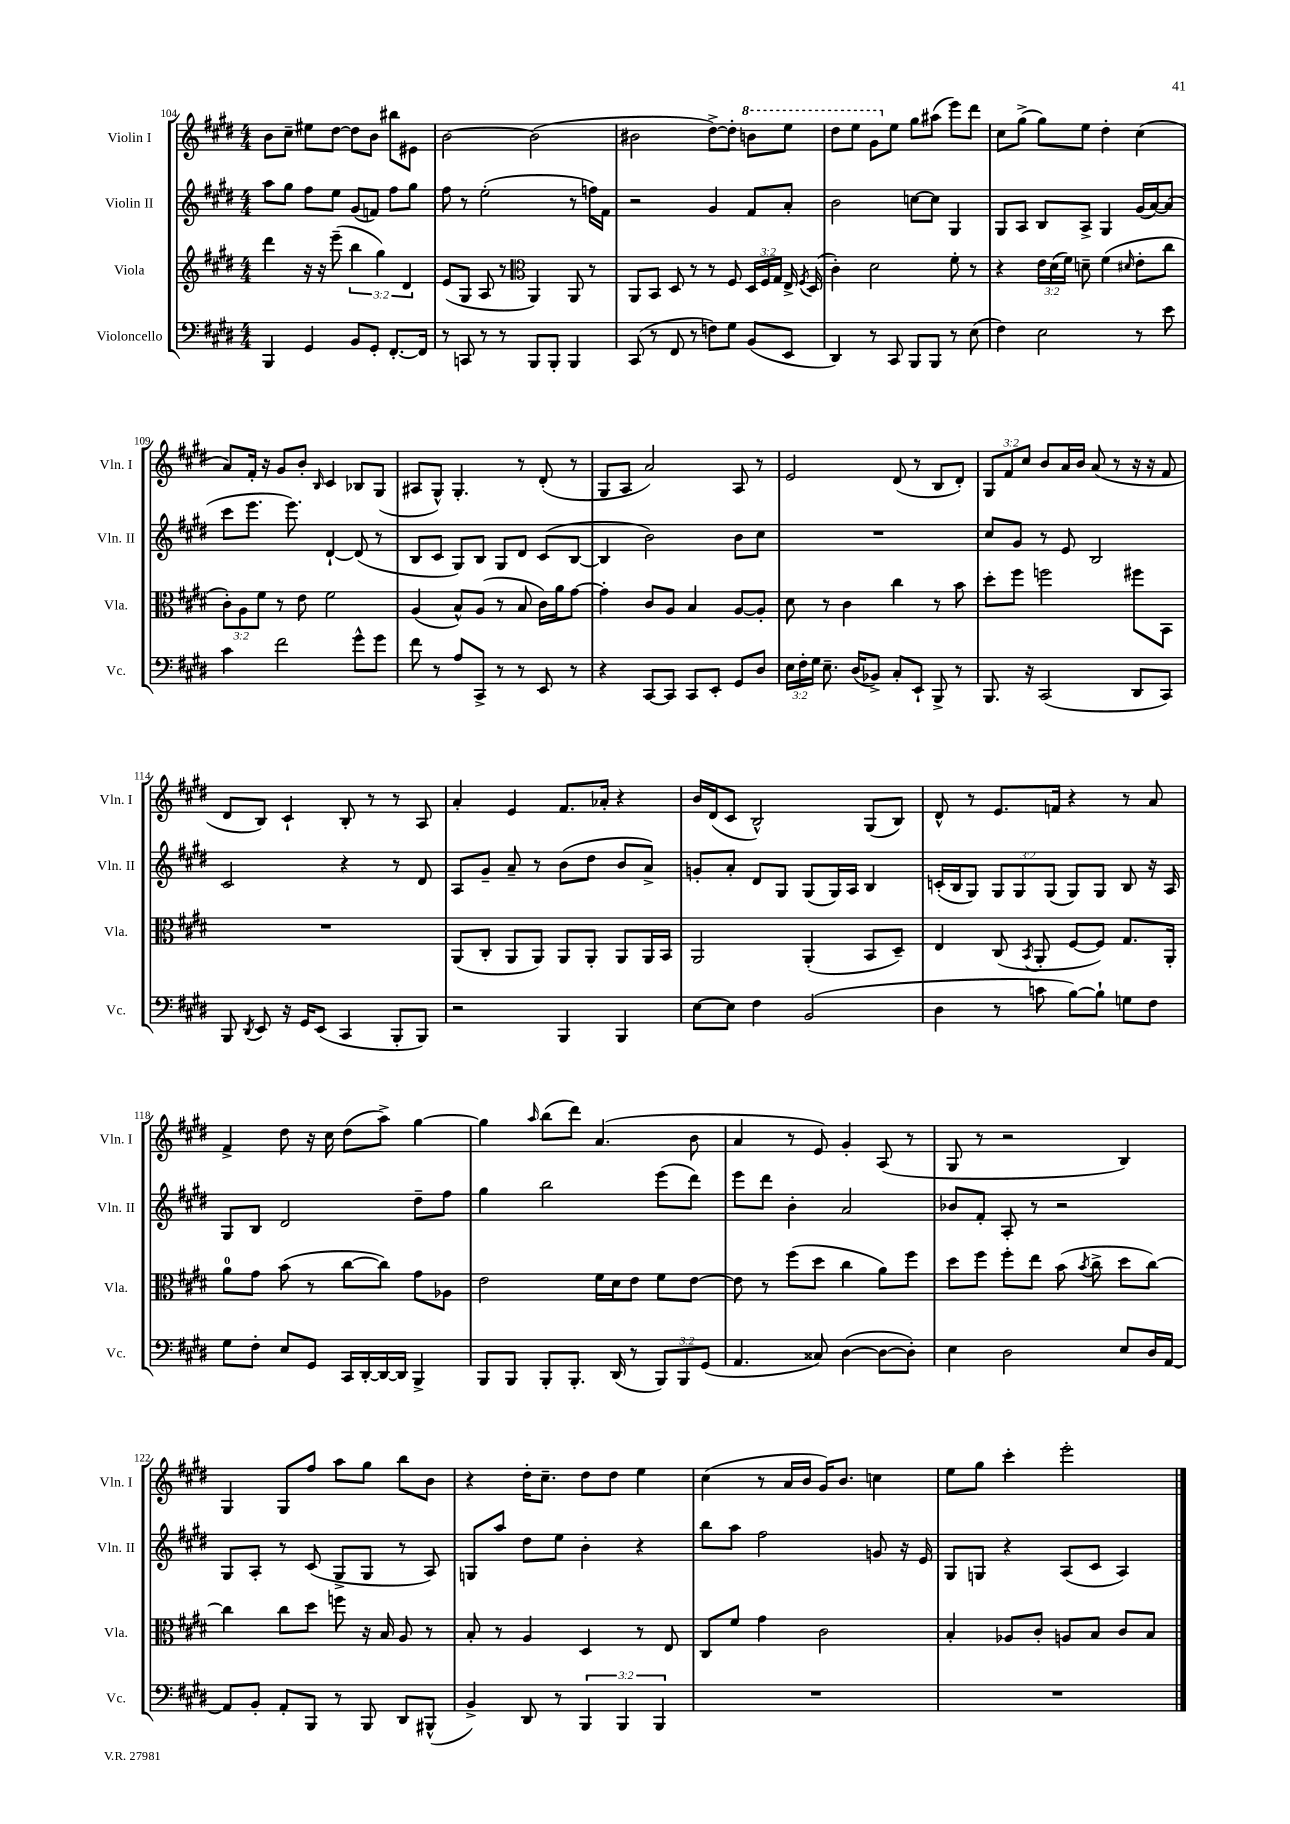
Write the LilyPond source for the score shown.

<<
\new StaffGroup <<
\new Staff = "s0" \with { instrumentName = "Violin I" shortInstrumentName = "Vln. I" } {
    \clef treble \key e \major \numericTimeSignature \time 4/4 \override Staff.TupletNumber.text = #tuplet-number::calc-fraction-text
    \autoBeamOff b'8[ cis''8]-- eis''8[ dis''8]~ dis''8[ b'8] bis''8[ eis'8] |
    b'2~ b'2( |
    bis'2 dis''8[~->) dis''8]-. \ottava #1 b''!8[ e'''8] |
    dis'''8[ e'''8] gis''8[ \ottava #0 e''8] gis''8[ ais''8]( e'''8[) dis'''8] |
    cis''8[ gis''8]->( gis''8[) e''8] dis''4-. cis''4( |
    a'8[) fis'16]-. r16 gis'8[ b'8]-. \grace { b16 } cis'4 bes8[ gis8]( |
    ais8[ gis8]-^) gis4.-. r8 dis'8-.( r8 |
    gis8[ a8] a'2) a8 r8 |
    e'2 dis'8( r8 b8[ dis'8]-.) |
    \tuplet 3/2 { gis8[ fis'8 cis''8] } b'8[ a'16 b'16] a'8( r8 r16 r16 fis'8 |
    dis'8[ b8]) cis'4-! b8-. r8 r8 a8 |
    a'4-. e'4 fis'8.[ aes'16]-. r4 |
    b'16[ dis'16( cis'8] b2-^) gis8[( b8]) |
    dis'8-^ r8 e'8.[ f'16] r4 r8 a'8 |
    fis'4-> dis''8 r16 cis''16 dis''8[( a''8]->) gis''4~ |
    gis''4 \grace { a''16 } b''8[( dis'''8]) a'4.( b'8 |
    a'4 r8 e'8) gis'4-. a8( r8 |
    gis8 r8 r2 b4) |
    gis4 gis8[ fis''8] a''8[ gis''8] b''8[ b'8] |
    r4 dis''16[-. cis''8.]-- dis''8[ dis''8] e''4 |
    cis''4( r8 a'16[ b'16] gis'16[) b'8.] c''4 |
    e''8[ gis''8] cis'''4-. e'''2-. \bar "|." |
}
\new Staff = "s1" \with { instrumentName = "Violin II" shortInstrumentName = "Vln. II" } {
    \clef treble \key e \major \numericTimeSignature \time 4/4 \override Staff.TupletNumber.text = #tuplet-number::calc-fraction-text
    \autoBeamOff a''8[ gis''8] fis''8[ e''8] gis'8[( f'8]) fis''8[ gis''8] |
    fis''8 r8 e''2-.( r8 f''16[) fis'16] |
    r2 gis'4 fis'8[ a'8]-. |
    b'2 c''8[~ c''8] gis4 |
    gis8[ a8] b8[ a8]-> gis4 gis'16[( a'16~) a'8]( |
    cis'''8[ e'''8.] e'''8.) dis'4~-! dis'8( r8 |
    b8[ cis'8] gis8[) b8] gis8[ dis'8] cis'8[( b8]~ |
    b4 b'2) b'8[ cis''8] |
    R1 |
    cis''8[ gis'8] r8 e'8 b2 |
    cis'2 r4 r8 dis'8 |
    a8[ gis'8]-- a'8-- r8 b'8[( dis''8] b'8[ a'8]->) |
    g'8[-. a'8]-. dis'8[ gis8] gis8[( gis16) a16] b4 |
    c'16[-.( b16 gis8]) \tuplet 3/2 { gis8[ gis8 gis8]( } gis8[) gis8] b8 r16 a16 |
    gis8[ b8] dis'2 dis''8[-- fis''8] |
    gis''4 b''2 e'''8[( dis'''8]) |
    e'''8[ dis'''8] b'4-. a'2 |
    bes'8[ fis'8]-. a8-. r8 r2 |
    gis8[ a8]-. r8 cis'8( gis8[-> gis8] r8 a8) |
    g8[ a''8] dis''8[ e''8] b'4-. r4 |
    b''8[ a''8] fis''2 g'8 r16 e'16 |
    gis8[ g8] r4 a8[( cis'8] a4) \bar "|." |
}
\new Staff = "s2" \with { instrumentName = "Viola" shortInstrumentName = "Vla." } {
    \clef treble \key e \major \numericTimeSignature \time 4/4 \override Staff.TupletNumber.text = #tuplet-number::calc-fraction-text
    \autoBeamOff dis'''4 r16 r16 e'''8--( \tuplet 3/2 { b''4 gis''4) dis'4 } |
    e'8[( gis8] a8 r8 \clef alto a,4) a,8 r8 |
    a,8[ b,8] dis8 r8 r8 fis8 \tuplet 3/2 { dis16[ fis16 gis16] } e16-> \acciaccatura { fis8 } dis16( |
    cis'4-.) dis'2 fis'8-. r8 |
    r4 \tuplet 3/2 { e'16[ dis'16( fis'16]) } d'8-- fis'4( \grace { dis'16 } e'8[-. cis''8] |
    \tuplet 3/2 { cis'8[-.) a8 fis'8] } r8 e'8 fis'2 |
    a4( b8[-^) a8]( r8 b8 cis'16[) a'16 gis'8]~ |
    gis'4-. cis'8[ a8] b4 a8[~ a8]-. |
    dis'8 r8 cis'4 cis''4 r8 b'8 |
    dis''8[-. fis''8] f''2 fis''8[ b,8] |
    R1 |
    a,8[( cis8]-. a,8[ a,8]) a,8[ a,8]-. a,8[ a,16 b,16] |
    a,2 a,4-.( b,8[ dis8]--) |
    e4 cis8( \acciaccatura { b,8 } a,8-. fis8[~ fis8]) gis8.[ a,16]-. |
    a'8[-0 gis'8] b'8( r8 cis''8[~ cis''8]) gis'8[ aes8] |
    e'2 fis'16[ dis'16 e'8] fis'8[ e'8]~ |
    e'8 r8 fis''8[( dis''8] cis''4 a'8[) fis''8] |
    dis''8[ fis''8] fis''8[-. e''8] b'8( \acciaccatura { b'8 } cis''8-> dis''8[ cis''8]~) |
    cis''4 cis''8[ dis''8] f''8 r16 b16 a8 r8 |
    b8-. r8 a4 dis4 r8 e8 |
    cis8[ fis'8] gis'4 cis'2 |
    b4-. aes8[ cis'8]-. a8[ b8] cis'8[ b8] \bar "|." |
}
\new Staff = "s3" \with { instrumentName = "Violoncello" shortInstrumentName = "Vc." } {
    \clef bass \key e \major \numericTimeSignature \time 4/4 \override Staff.TupletNumber.text = #tuplet-number::calc-fraction-text
    \autoBeamOff b,,4 gis,4 b,8[ gis,8]-. fis,8.[~-. fis,16] |
    r8 c,8 r8 r8 b,,8[ b,,8]-. b,,4 |
    cis,8( r8 fis,8 r8 f8[) gis8] b,8[( e,8] |
    dis,4) r8 cis,8 b,,8[ b,,8] r8 e8( |
    fis4) e2 r8 e'8 |
    cis'4 fis'2 gis'8[-^ gis'8] |
    fis'8 r8 a8[ cis,8]-> r8 r8 e,8 r8 |
    r4 cis,8[~ cis,8] cis,8[ e,8]-. gis,8[ dis8] |
    \tuplet 3/2 { e16[ fis16-. gis16] } e8.-- dis16[( bes,8]->) cis8[-. e,8]-! b,,8-> r8 |
    b,,8. r16 cis,2( dis,8[ cis,8]) |
    b,,8 \acciaccatura { dis,8 } e,8 r16 gis,16[ e,8]( cis,4 b,,8[-. b,,8]) |
    r2 b,,4 b,,4 |
    e8[~ e8] fis4 b,2( |
    dis4 r8 c'8 b8[~) b8]-! g8[ fis8] |
    gis8[ fis8]-. e8[ gis,8] cis,16[ dis,16~-. dis,16~ dis,16] b,,4-> |
    b,,8[ b,,8] b,,8[-. b,,8.]-. dis,16( r8 \tuplet 3/2 { b,,8[) b,,8 gis,8]( } |
    a,4. cisis8) dis4~( dis8[~ dis8]-.) |
    e4 dis2 e8[ dis16 a,16]~ |
    a,8[ b,8]-. a,8[-. b,,8] r8 b,,8 dis,8[ bis,,8]-^( |
    b,4->) dis,8 r8 \tuplet 3/2 { b,,4 b,,4 b,,4 } |
    R1 |
    R1 \bar "|." |
}
>>
>>
\layout { \context { \Score currentBarNumber = #104 } }
